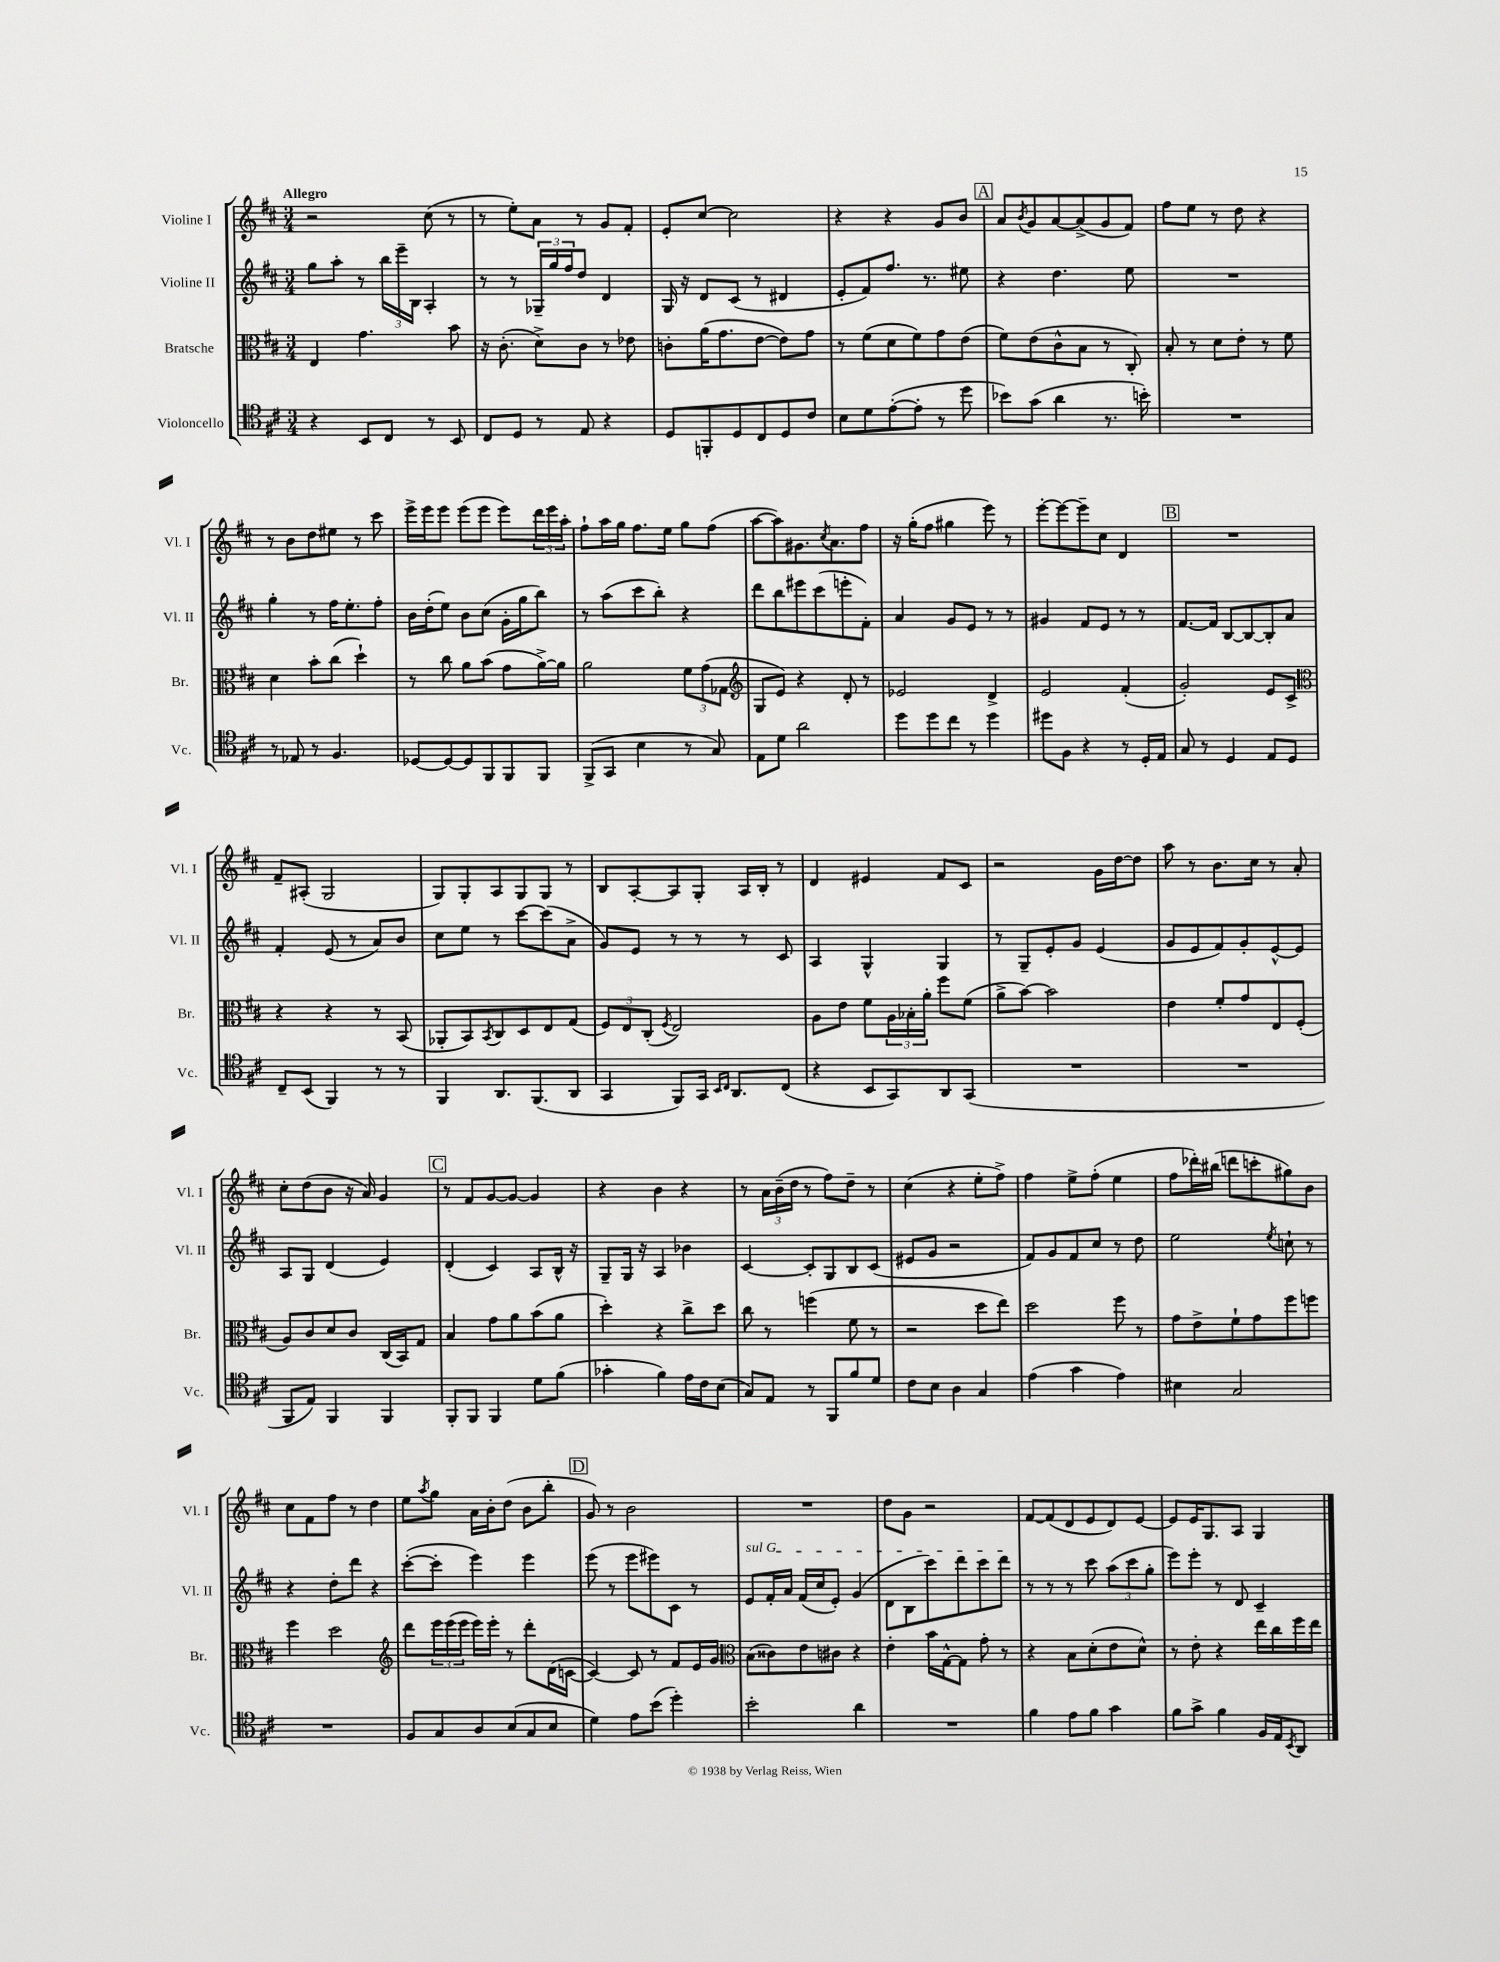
<<
\new StaffGroup <<
\new Staff = "s0" \with { instrumentName = "Violine I" shortInstrumentName = "Vl. I" } {
    \clef treble \key d \major \numericTimeSignature \time 3/4 \tempo "Allegro"
    r2 cis''8( r8 |
    r8 e''8-.) a'8 r8 g'8 fis'8-. |
    e'8-. cis''8~ cis''2 |
    r4 r4 g'8 b'8 |
    \mark \markup { \box "A" } a'8 \acciaccatura { b'8 } g'8 a'8~ a'8->( g'8 fis'8) |
    fis''8 e''8 r8 d''8 r4 |
    r8 b'8 d''8 eis''8 r8 cis'''8 |
    e'''16-> e'''16 e'''8 e'''8( e'''8 e'''8) \tuplet 3/2 { d'''16 e'''16 a''16-. } |
    fis''8-! a''16 g''16 fis''8. e''16 g''8 fis''8( |
    a''8~ a''8) gis'8. \acciaccatura { cis''8 } a'8. fis''8 |
    r16 g''16-.( fis''8 gis''4 e'''8) r8 |
    e'''8~-. e'''8~ e'''8-- cis''8 d'4 |
    \mark \markup { \box "B" } R2. |
    fis'8-- ais8-.( g2 |
    g8) g8-. a8 g8 g8 r8 |
    b8 a8~-. a8 g8-. a16 b16-. r8 |
    d'4 eis'4 fis'8 cis'8 |
    r2 g'16 d''16~ d''8 |
    a''8 r8 b'8. cis''16 r8 a'8-. |
    cis''8-. d''8( b'8 r16 a'16) g'4 |
    \mark \markup { \box "C" } r8 fis'8 g'8~ g'8~ g'4 |
    r4 b'4 r4 |
    r8 \tuplet 3/2 { a'16 b'16--( d''16 } r8 fis''8) d''8-- r8 |
    cis''4( r4 e''8-. fis''8->) |
    fis''4 e''8-> fis''8-.( e''4 |
    fis''8 des'''16-.) bis''16( d'''8 c'''8-. gis''8) b'8 |
    cis''8 fis'8 fis''8 r8 d''4 |
    e''8 \acciaccatura { a''8 } g''8 a'16 b'16-. d''8( b'8 b''8-. |
    \mark \markup { \box "D" } g'8) r8 b'2 |
    R2. |
    d''8 g'8 r2 |
    fis'8~ fis'8( d'8 e'8 d'8) e'8~ |
    e'8 e'16 g8. a8 g4 \bar "|." |
}
\new Staff = "s1" \with { instrumentName = "Violine II" shortInstrumentName = "Vl. II" } {
    \clef treble \key d \major \numericTimeSignature \time 3/4
    g''8 a''8-. r8 \tuplet 3/2 { b''16 e'''16-- b16 } a4-. |
    r8 r8 \tuplet 3/2 { ges16-- g''16 fis''16 } d''8 d'4 |
    g16 r16 d'8 cis'8( r8 dis'4 |
    e'8-. fis'8) fis''8. r8. eis''8 |
    \mark \markup { \box "A" } r4 d''4. e''8 |
    R2. |
    g''4-. r8 fis''16 e''8.-. fis''8-. |
    b'16 d''16-.( e''8) b'8 cis''8( g'16-. g''16 b''8) |
    r8 a''8( cis'''8 b''8-.) r4 |
    d'''8 b''8 eis'''8 cis'''8( e'''8-. fis'8-.) |
    a'4 g'8 e'8 r8 r8 |
    gis'4 fis'8 e'8 r8 r8 |
    \mark \markup { \box "B" } fis'8.~ fis'16 b8~ b8~ b8-. a'8 |
    fis'4-. e'8( r8 a'8) b'8 |
    cis''8 e''8 r8 cis'''8~ cis'''8( a'8-> |
    g'8) e'8 r8 r8 r8 cis'8 |
    a4 g4-^ g4 |
    r8 g8-- e'8-. g'8 e'4( |
    g'8 e'8 fis'8) g'8-. e'8~-^ e'8 |
    a8 g8 d'4( e'4) |
    \mark \markup { \box "C" } d'4-.( cis'4) a8 b16-^ r16 |
    g8-- g16 r16 a4 bes'4 |
    cis'4~ cis'8-. g8 b8 cis'8( |
    eis'8 g'8 r2 |
    fis'8) g'8 fis'8 cis''8 r8 d''8 |
    e''2 \acciaccatura { e''8 } c''8-! r8 |
    r4 d''8-. d'''8 r4 |
    cis'''8~-.( cis'''8-. e'''4) e'''4 |
    \mark \markup { \box "D" } e'''8( r8 e'''8 eis'''8) cis'8 r8 |
    \once \override TextSpanner.bound-details.left.text = \markup { \italic "sul G" } e'8\startTextSpan fis'16-. a'16 fis'16( cis''16 e'8-.) g'4( |
    d'8 b8 cis'''8) d'''8 cis'''8 d'''8\stopTextSpan |
    r8 r8 r8 cis'''8 \tuplet 3/2 { a''8( cis'''8 g''8-. } |
    e'''8) e'''8-. r8 d'8 cis'4-- \bar "|." |
}
\new Staff = "s2" \with { instrumentName = "Bratsche" shortInstrumentName = "Br." } {
    \clef alto \key d \major \numericTimeSignature \time 3/4
    e4 g'4. b'8 |
    r16 cis'8.-.( d'8->) cis'8 r8 ees'8 |
    c'8-. a'16( g'8. e'8~ e'8) g'8 |
    r8 fis'8( d'8 fis'8) g'8 e'8( |
    \mark \markup { \box "A" } fis'8) e'8( cis'8-^ b8 r8 cis8-.) |
    b8-. r8 d'8 e'8-. r8 fis'8 |
    d'4 b'8-. cis''8( d''4-!) |
    r8 cis''8 a'8 b'8( g'8 a'16~->) a'16 |
    a'2 \tuplet 3/2 { fis'8 g'8( ges8 } |
    \clef treble g8 e'8) r4 d'8-. r8 |
    ees'2 d'4-> |
    e'2 fis'4-.( |
    \mark \markup { \box "B" } g'2-.) e'8 cis'8-> |
    \clef alto r4 r4 r8 b,8( |
    aes,8-. b,8) \acciaccatura { b,8 } cis8 d8 e8 g8( |
    \tuplet 3/2 { fis8) e8 cis8-.( } \acciaccatura { fis8 } e2) |
    a8 e'8 fis'8 \tuplet 3/2 { a16 bes16-. a'16-. } fis''8 fis'8( |
    a'8-> b'8~) b'2 |
    e'4 fis'8-. g'8 e8 fis8-.( |
    a8) cis'8 d'8 cis'8 cis16( b,16) g8 |
    \mark \markup { \box "C" } b4 g'8 a'8 b'8( a'8 |
    d''4-.) r4 cis''8-> d''8 |
    cis''8 r8 f''4( fis'8 r8 |
    r2 d''8 e''8) |
    d''2 fis''8 r8 |
    g'8 e'8-> fis'8-! g'8 fis''8 f''8 |
    fis''4 d''2 |
    \clef treble d'''8 \tuplet 3/2 { e'''16 e'''16( e'''16 } e'''16) e'''16-. r8 d'''8-. d'16( c'16~ |
    \mark \markup { \box "D" } c'4~) c'8 r8 fis'8 e'16 g'16 |
    \clef alto b8( cisis'8) e'8 cis'8 r4 |
    e'4-. b'16 g16~-^ g8 g'8-. r8 |
    r4 b8 d'8-.( e'8 d'8-^) |
    r8 e'8-. r4 e''16 cis''16 fis''16 e''16 \bar "|." |
}
\new Staff = "s3" \with { instrumentName = "Violoncello" shortInstrumentName = "Vc." } {
    \clef tenor \key d \major \numericTimeSignature \time 3/4
    r4 b,8 cis8 r8 b,8 |
    cis8 d8 r8 e8 r4 |
    d8 f,8-. d8 cis8 d8 cis'8 |
    b8 d'8 e'8~-.( e'8-. r8 d''8 |
    \mark \markup { \box "A" } bes'8) g'8( a'4 r8. b'16-.) |
    R2. |
    r8 ees8 r8 fis4. |
    des8~ des8~ des8 fis,8 fis,8 fis,8 |
    fis,8->( g,8 b4 r8 g8) |
    e8 d'8 a'2 |
    d''8 d''8 cis''8 r8 d''4 |
    dis''8 fis8 r4 r8 d16-. e16 |
    \mark \markup { \box "B" } g8 r8 d4 e8 d8 |
    cis8-- b,8( fis,4) r8 r8 |
    fis,4 a,8. fis,8.( a,8 |
    g,4 fis,8) g,16 \grace { b,16 cis16 } a,8. cis8( |
    r4 b,8 g,8) a,8 g,8( |
    R2. |
    R2. |
    fis,8 e8) fis,4 fis,4 |
    \mark \markup { \box "C" } fis,8-. fis,8 fis,4 d'8 fis'8( |
    ges'4-. fis'4) e'16 cis'16 b8( |
    g8) e8 r8 fis,8 fis'8 d'8 |
    cis'8 b8 a4 g4 |
    e'4( g'4 e'4) |
    bis4 g2 |
    R2. |
    fis8 g8 a8 b8( g8 b8 |
    \mark \markup { \box "D" } d'4) e'8 b'8( d''4-.) |
    b'2-. a'4 |
    R2. |
    fis'4 e'8 fis'8 g'4 |
    fis'8 g'8-> fis'4 fis16 e16 \acciaccatura { b,8 } a,8 \bar "|." |
}
>>
>>
\layout { \context { \Score \remove "Bar_number_engraver" } }
